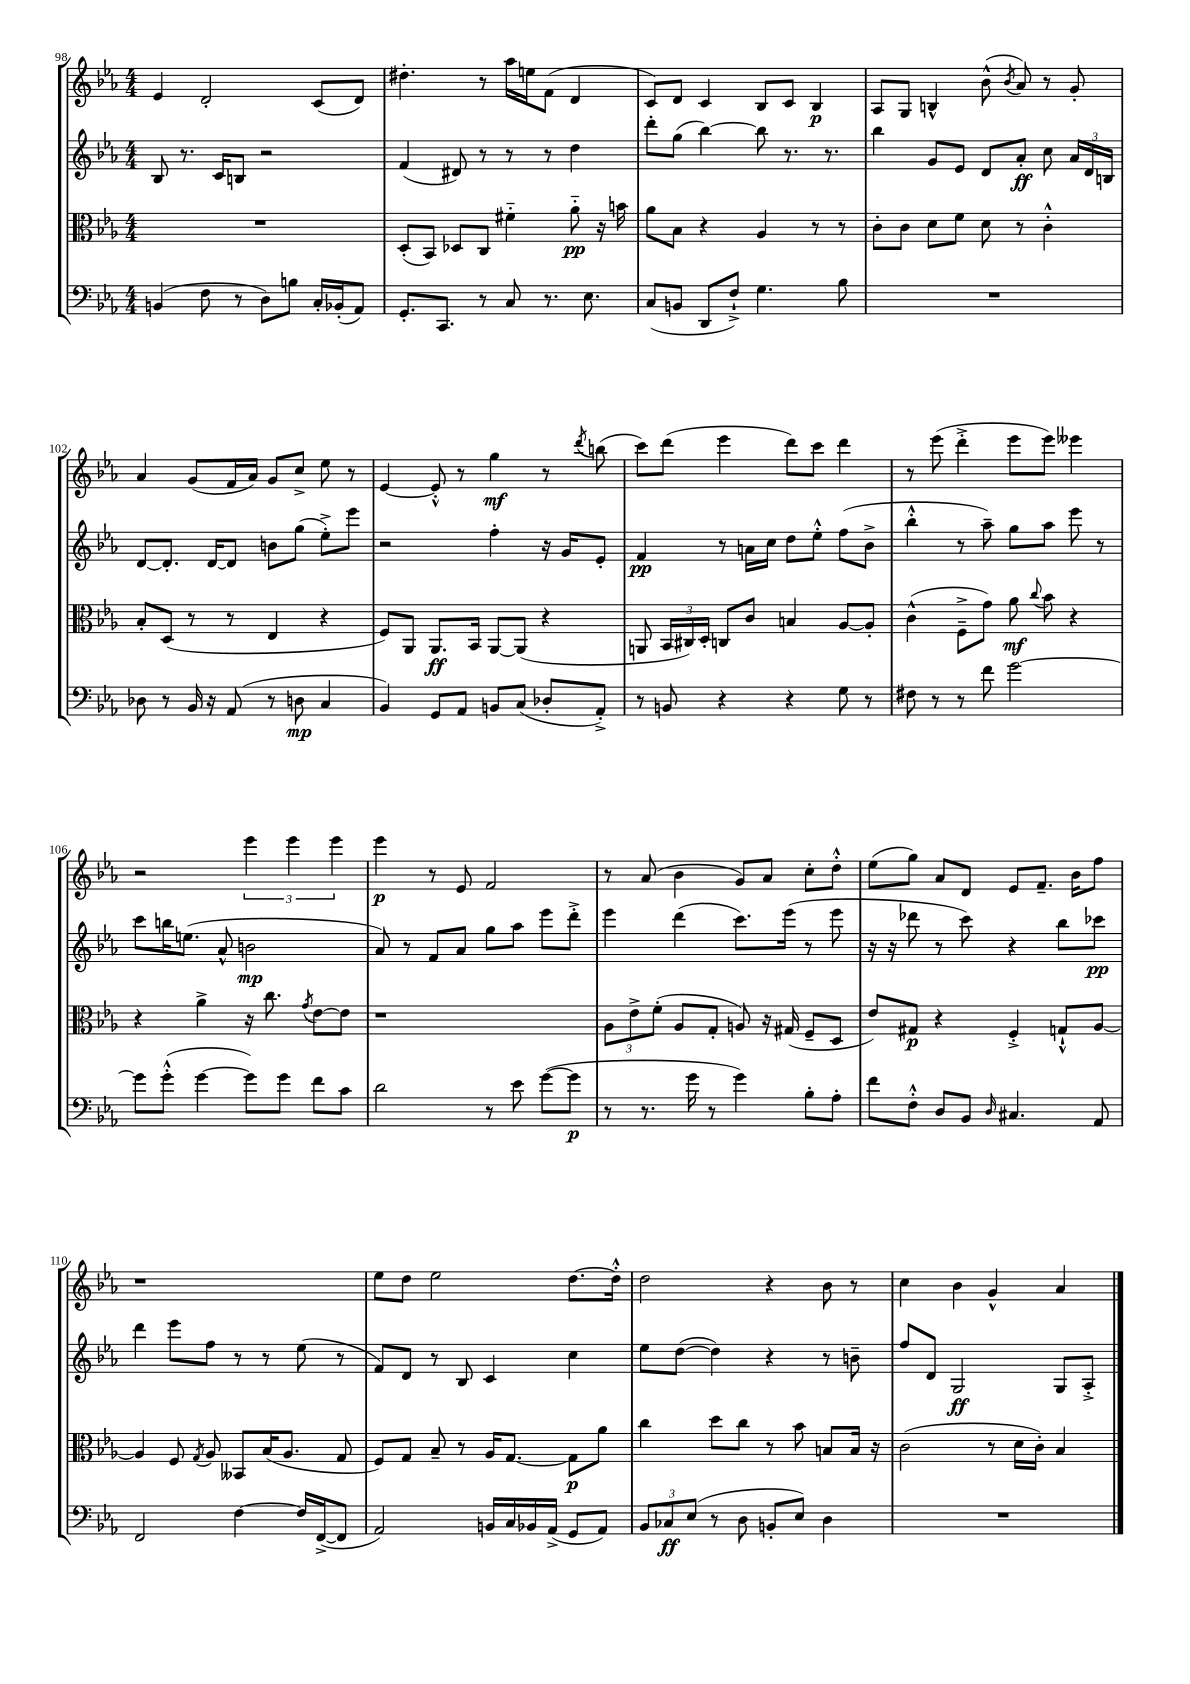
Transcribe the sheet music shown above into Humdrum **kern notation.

**kern	**kern	**kern	**kern
*staff4	*staff3	*staff2	*staff1
*clefF4	*clefC3	*clefG2	*clefG2
*k[b-e-a-]	*k[b-e-a-]	*k[b-e-a-]	*k[b-e-a-]
*M4/4	*M4/4	*M4/4	*M4/4
(4BB	1r	8B-	4e-
.	.	8.r	.
8F	.	.	2d'
.	.	16c	.
8r	.	8B	.
8D)	.	2r	.
8B	.	.	.
16C'	.	.	(8c
(16BB-'	.	.	.
8AA-)	.	.	8d)
=	=	=	=
8.GG'	(8D'	(4f	4.dd#'
.	8BB-)	.	.
8.CC	.	.	.
.	8D-	8d#)	.
8r	8C	8r	8r
8C	4f#'~	8r	16aa-
.	.	.	16ee
8.r	.	8r	(8f
.	8a-'~	4dd	4d
8.E-	.	.	.
.	16r	.	.
.	16b	.	.
=	=	=	=
(8C	8a-	8ddd'	8c)
8BB	8B-	(8gg	8d
8DD	4r	[4bb-)	4c
8F`^)	.	.	.
4.G	4A-	8bb-]	8B-
.	.	8.r	8c
.	8r	.	4B-
.	.	8.r	.
8B-	8r	.	.
=	=	=	=
1r	8c'	4bb-	8A-
.	8c	.	8G
.	8d	8g	4B^^
.	8f	8e-	.
.	8d	8d	(8b-^^
.	.	.	8qb-
.	8r	8a-'	8a-)
.	4c'^^	8cc	8r
.	.	24a-	8g'
.	.	24d	.
.	.	24B	.
=	=	=	=
8D-	8B-'	[8d	4a-
8r	(8D	8.d']	.
16BB-	8r	.	(8g
16r	.	[16d	.
(8AA-	8r	8d]	16f
.	.	.	16a-)
8r	4E-	8b	8g
8D	.	(8gg	8cc^
4C	4r	8ee-'^)	8ee-
.	.	8eee-	8r
=	=	=	=
4BB-)	8F)	2r	[4e-
.	8AA-	.	.
8GG	8.AA-	.	8e-'^^]
8AA-	.	.	8r
.	16BB-	.	.
8BB	[8AA-	4ff'	4gg
(8C	(8AA-]	.	.
8D-'	4r	16r	8r
.	.	16g	.
.	.	.	8qddd
8AA-'^)	.	8e-'	(8bb
=	=	=	=
8r	8AA	4f	8ccc)
8BB	24BB-	.	(8ddd
.	24C#)	.	.
.	24D'	.	.
4r	8C	8r	4eee-
.	8c	16a	.
.	.	16cc	.
4r	4B	8dd	8ddd)
.	.	8ee-'^^	8ccc
8G	[8A-	(8ff	4ddd
8r	8A-']	8b-^	.
=	=	=	=
8F#	(4c^^	4bb-'^^	8r
8r	.	.	(8eee-
8r	8F~^	8r	4ddd'^
8f	8g)	8aa-~)	.
[2g	8a-	8gg	8eee-
.	8qqcc	.	.
.	8b-	8aa-	8eee-)
.	4r	8eee-	4eee--
.	.	8r	.
=	=	=	=
8g]	4r	8ccc	2r
(8g'^^	.	16bb	.
.	.	(8.ee	.
[4g	4a-^	.	.
.	.	8a-^^	.
8g])	16r	2b	6eee-
.	8.cc	.	.
8g	.	.	.
.	.	.	6eee-
.	8qg	.	.
8f	[8e-	.	.
.	.	.	6eee-
8c	8e-]	.	.
=	=	=	=
2d	1r	8a-)	4eee-
.	.	8r	.
.	.	8f	8r
.	.	8a-	8e-
8r	.	8gg	2f
8e-	.	8aa-	.
([8g	.	8eee-	.
8g]	.	8ddd'^	.
=	=	=	=
8r	12A-	4eee-	8r
.	12e-^	.	.
8.r	.	.	(8a-
.	(12f'	.	.
.	8A-	(4ddd	4b-
16g	.	.	.
8r	8G'	.	.
4g)	8A)	8.ccc)	8g)
.	16r	.	8a-
.	(16G#	(16eee-	.
8B-'	8F~	8r	8cc'
8A-'	8D	8eee-	8dd'^^
=	=	=	=
8f	8e-)	16r	(8ee-
.	.	16r	.
8F'^^	8G#	8ddd-	8gg)
8D	4r	8r	8a-
8BB-	.	8ccc)	8d
16qqD	.	.	.
4.C#	4F'^	4r	8e-
.	.	.	8.f~
.	8G`^^	8bb-	.
.	.	.	16b-
8AA-	[8A-	8ccc-	8ff
=	=	=	=
2FF	4A-]	4ddd	1r
.	8F	8eee-	.
.	8qG	.	.
.	8A-	8ff	.
[4F	8BB--	8r	.
.	(16B-	8r	.
.	8.A-	.	.
16F]	.	(8ee-	.
([16FF^	.	.	.
8FF]	8G	8r	.
=	=	=	=
2AA-)	8F)	8f)	8ee-
.	8G	8d	8dd
.	8B-~	8r	2ee-
.	8r	8B-	.
16BB	16A-	4c	.
16C	[8.G	.	.
16BB-	.	.	.
(16AA-^	.	.	.
8GG	8G]	4cc	[8.dd
8AA-)	8a-	.	.
.	.	.	16dd'^^]
=	=	=	=
12BB-	4cc	8ee-	2dd
12C-	.	.	.
.	.	([8dd	.
(12E-	.	.	.
8r	8dd	4dd])	.
8D	8cc	.	.
8BB'	8r	4r	4r
8E-)	8b-	.	.
4D	8B	8r	8b-
.	16B	8b~	8r
.	16r	.	.
=	=	=	=
1r	(2c	8ff	4cc
.	.	8d	.
.	.	2G	4b-
.	8r	.	4g^^
.	16d	.	.
.	16c')	.	.
.	4B-	8G	4a-
.	.	8A-'^	.
==	==	==	==
*-	*-	*-	*-
